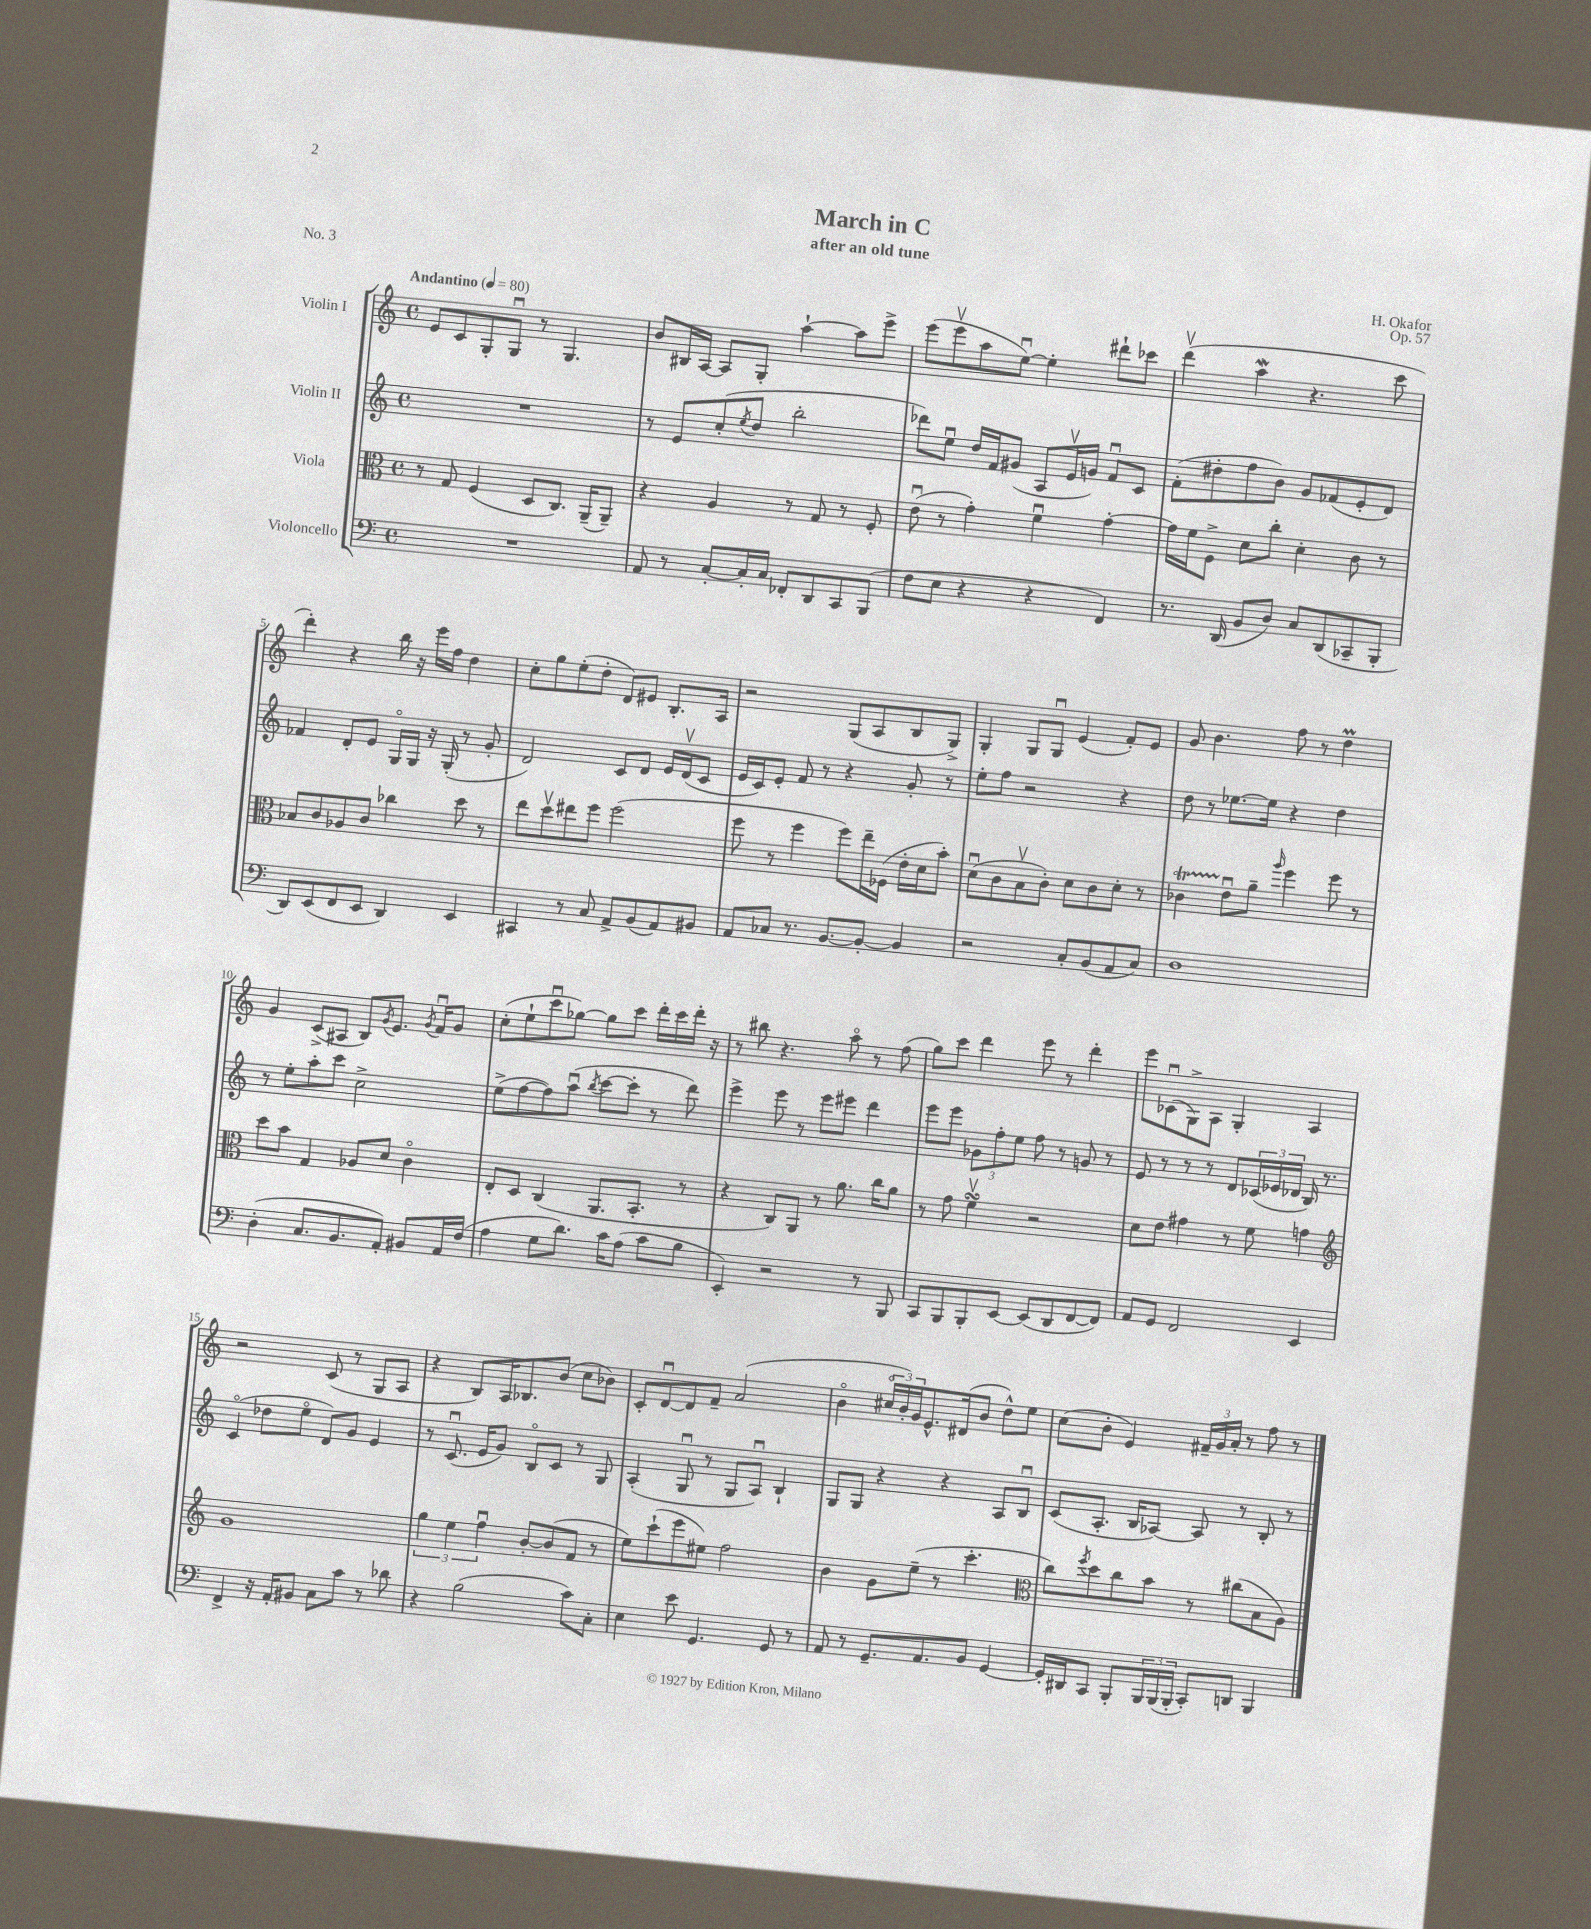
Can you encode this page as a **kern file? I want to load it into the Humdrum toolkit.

**kern	**kern	**kern	**kern
*staff4	*staff3	*staff2	*staff1
*clefF4	*clefC3	*clefG2	*clefG2
*k[]	*k[]	*k[]	*k[]
*M4/4	*M4/4	*M4/4	*M4/4
*met(c)	*met(c)	*met(c)	*met(c)
*MM80	*MM80	*MM80	*MM80
1r	8r	1r	8e
.	8G	.	8c
.	(4F	.	8G'
.	.	.	8Gu
.	8D	.	8r
.	8.C)	.	4.G
.	(16AA~	.	.
.	8AA~)	.	.
=	=	=	=
8AA	4r	8r	8b
8r	.	8e	16B#
.	.	.	[16A
[8C'	4A	(8cc'	8A]
.	.	8qee	.
16C']	.	8dd	8G'
16C	.	.	.
8FF-'	8r	2bb'	[4aa`
8DD	8G	.	.
8CC	8r	.	8aa]
(8BBB	8F'	.	8eee^
=	=	=	=
8F	(8eu	8ddd-)	(8eee
8E	8r	8eeu	8eeev
4r	4g')	16dd	8aa
.	.	16f	.
.	.	(8g#	[8eeu)
4r	4fu	8A	4ee']
.	.	16ev	.
.	.	16g)	.
4FF)	[4g'	8fu	8ddd#`
.	.	8c	8ccc-
=	=	=	=
8.r	16g]	(8f'	(4dddv
.	16f	.	.
.	8F^	8dd#'	.
(16DD	.	.	.
8BB	8d	8ff	4aa
8D)	8cc'	8b)	.
8C	4d'	8g	4.r
(8DD	.	(8f-	.
8CC-~	8c	8e'	.
8BBB'	8r	8d)	8ccc
=	=	=	=
8DD)	8B-	4f-	4ddd')
(8EE	8c	.	.
8FF	8A-	8d'	4r
8EE	8c	8e	.
4DD)	4cc-	16Go	16bb
.	.	16G	16r
.	.	16r	16eee
.	.	(16G'	16ff
4EE	8dd	8r	4dd
.	8r	8g'	.
=	=	=	=
4CC#	8ee	2d)	8cc'
.	8ddv	.	8gg
8r	8ee#	.	(8ee'
8C	8ff	.	8dd'
8AA^	(2ff	8c	8d)
(8BB	.	8d	8e#
8AA)	.	16e	8.B'
.	.	(16dv	.
8BB#	.	8c	.
.	.	.	16A
=	=	=	=
8AA	8ff	16e	2r
.	.	16c)	.
8C-	8r	8e'	.
8.r	4ff	8f	.
.	.	8r	.
[8.BB	.	.	.
.	8ff)	4r	(8G
8BB'_	16ee~	.	8A
.	(16F-	.	.
4BB]	16e'	8g'	8B
.	16d	.	.
.	8b')	8r	8G^)
=	=	=	=
2r	(8du	8ee'	4G'
.	8c	8ff	.
.	8Bv	2r	8G
.	8c')	.	8Gu
8C'	8d	.	(4e
(8BB	8c	.	.
8AA	8d'	4r	8f')
8C)	8r	.	8e
=	=	=	=
1D	4c-	8dd	8g
.	.	8r	4.b
.	8eu	[8.ee-	.
.	8a~	.	.
.	.	16ee-]	.
.	16qqaa	.	.
.	4ff	4r	8ff
.	.	.	8r
.	8ff	4dd	4dd
.	8r	.	.
=	=	=	=
(4D'	8dd	8r	4g
.	8b	8ee'	.
8.C	4G	8aa'	(8c^
.	.	8ccc	8A#
8.BB	.	.	.
.	8A-	2cc^	8B)
.	.	.	8qg
8AA')	8d	.	8.e
8BB#	4co	.	.
.	.	.	8qg
.	.	.	16fu
16AA	.	.	8g
(16F	.	.	.
=	=	=	=
4A	8E'	(8ee^	(8cc'
.	8D	[8ff	8ee`
8G	(4C	8ff])	8cccu
8.d)	.	(8aau	[8gg-)
.	.	8qbb	.
.	8.AA	[8ccc	8gg-]
16c	.	.	.
(8A	.	8ccc']	8ccc
.	8.BB'	.	.
8c	.	8r	16ddd'
.	.	.	16ccc
8B	8r	8ddd)	16ddd'
.	.	.	16r
=	=	=	=
4EE')	4r	4eee^	8r
.	.	.	8bb#
2r	8C)	8eee	4.r
.	8AA	8r	.
.	8r	8eee	.
.	8.a	8eee#	8aao
8r	.	4ddd	8r
.	16cc	.	.
8BBB	8a	.	(8ff
=	=	=	=
8CC	8r	8eee	8gg)
8BBB	8g	8eee	8ccc
8BBB'	4fv	12g-	4ddd
.	.	12ff'	.
[8EE	.	.	.
.	.	12ee	.
(8EE]	2r	8ff	8eee
8DD	.	8r	8r
[8FF	.	8g	4ddd'
8FF])	.	8r	.
=	=	=	=
8AA	8d	8e	8eee
8GG	8e	8r	(8c-u
2FF	4g#	8r	8G^)
.	.	8r	8A
.	8r	8d	4G'
.	8f	(24c-	.
.	.	24e-	.
.	.	24d-	.
4EE	4g	16B)	4A
.	.	8.r	.
=	=	=	=
*	*clefG2	*	*
4FF^	1g	(4co	2r
16r	.	8dd-	.
16AA'	.	.	.
8BB#	.	8eeo	.
8C	.	8d)	(8c
8c	.	8g	8r
8r	.	4e	8G
8d-	.	.	8A
=	=	=	=
4r	6gg	8r	4r
.	.	(8.cu	.
.	6ee	.	.
(2B	.	.	8B)
.	.	16e	.
.	6ffu	.	.
.	.	8g)	16A
.	.	.	8.B-
.	[8b'	8Bo	.
.	(8b]	8c	(8b
8c)	8f	8r	8cc
8C'	8r	8G	8b-)
=	=	=	=
4E	8ee)	(4A'	8c'
.	(8ccc`	.	[8du
8e	8eee	8Gu	8d]
4.GG	8ee#)	8r	8f~
.	2ff	8G	(2a
.	.	8Au)	.
8GG	.	4B`	.
8r	.	.	.
=	=	=	=
8AA	4b	8G	4bo
8r	.	8G	.
8.GG~	8g	4r	24cc#o
.	.	.	24b')
.	.	.	24g
.	(8ee~	.	8.e^^
8.AA	.	.	.
.	8r	4r	.
.	.	.	(16d#
8BB	4.ccc'	.	8b
[4GG	.	8A	8dd^^)
.	.	8Bu	8ee
=	=	=	=
*	*clefC3	*	*
16GG']	8cc)	(8c	(8cc
16DD#	.	.	.
.	8qff	.	.
8CC	8dd	8.A'	8b'
8BBB'	8cc	.	4e)
.	.	16B	.
24BBB	8b	[8A-)	.
(24BBB	.	.	.
24BBB'	.	.	.
8CC')	8r	8A-]	24f#~
.	.	.	24g
.	.	.	24a'
8DD	(8cc#	8r	8r
4BBB	8B	8B'	8ff
.	8A)	8r	8r
==	==	==	==
*-	*-	*-	*-
